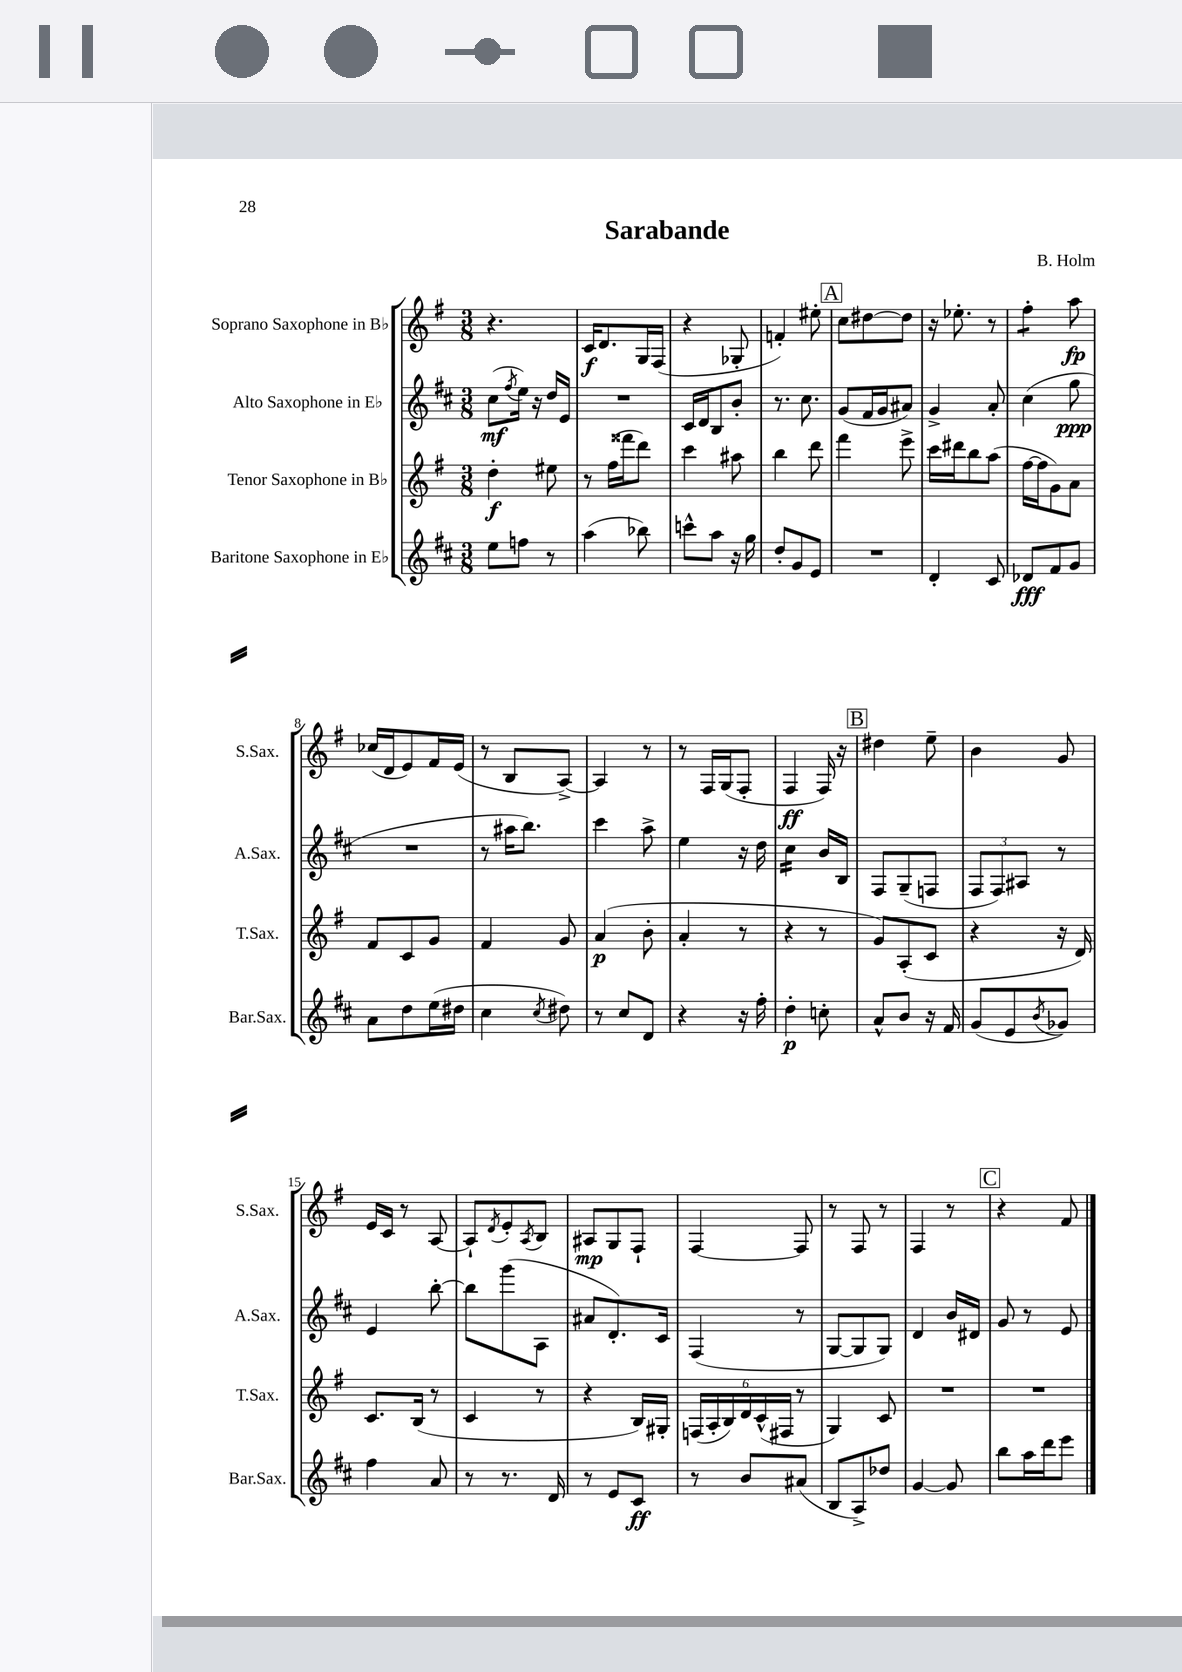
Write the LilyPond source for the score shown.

\header { title = "Sarabande" composer = "B. Holm" }
<<
\new StaffGroup <<
\new Staff = "s0" \with { instrumentName = "Soprano Saxophone in Bb" shortInstrumentName = "S.Sax." } {
    \clef treble \key g \major \numericTimeSignature \time 3/8
    r4. |
    c'16\f d'8. g16 fis16( |
    r4 ges8-. |
    f'4-.) eis''8-. |
    \mark \markup { \box "A" } c''8 dis''8~ dis''8 |
    r16 ees''8.-. r8 |
    fis''4:8-. a''8\fp |
    ces''16( d'16 e'8) fis'16 e'16( |
    r8 b8 a8~->) |
    a4 r8 |
    r8 fis16 g16( fis8-. |
    fis4\ff fis16) r16 |
    \mark \markup { \box "B" } dis''4 e''8-- |
    b'4 g'8 |
    e'16 c'16 r8 a8~ |
    a8-! \acciaccatura { d'8 } e'8-. \acciaccatura { a8 } b8 |
    ais8\mp g8 fis8-! |
    fis4~ fis8 |
    r8 fis8 r8 |
    fis4 r8 |
    \mark \markup { \box "C" } r4 fis'8 \bar "|." |
}
\new Staff = "s1" \with { instrumentName = "Alto Saxophone in Eb" shortInstrumentName = "A.Sax." } {
    \clef treble \key d \major \numericTimeSignature \time 3/8
    cis''8\mf( \acciaccatura { fis''8 } e''16) r16 d''16 e'16 |
    R4. |
    cis'16 d'16 b8 b'8-. |
    r8. cis''8. |
    \mark \markup { \box "A" } g'8( fis'16 g'16 ais'8) |
    g'4-> a'8-. |
    cis''4( g''8\ppp |
    R4. |
    r8 ais''16 b''8.) |
    cis'''4 a''8-> |
    e''4 r16 d''16 |
    cis''4:16 b'16 b16 |
    \mark \markup { \box "B" } fis8 g8--( f8 |
    \tuplet 3/2 { fis8 fis8) ais8 } r8 |
    e'4 b''8~-. |
    b''8 g'''8( a8 |
    ais'8 d'8.-.) cis'16 |
    fis4( r8 |
    g8~ g8 g8) |
    d'4 b'16 dis'16 |
    \mark \markup { \box "C" } g'8 r8 e'8 \bar "|." |
}
\new Staff = "s2" \with { instrumentName = "Tenor Saxophone in Bb" shortInstrumentName = "T.Sax." } {
    \clef treble \key g \major \numericTimeSignature \time 3/8
    d''4-.\f eis''8 |
    r8 fis''16( fisis'''16 d'''8) |
    c'''4 ais''8 |
    b''4 d'''8 |
    \mark \markup { \box "A" } fis'''4 e'''8-> |
    c'''16 dis'''16 b''8 a''8( |
    fis''16~ fis''16 g'8) a'8 |
    fis'8 c'8 g'8 |
    fis'4 g'8 |
    a'4\p( b'8-. |
    a'4-. r8 |
    r4 r8 |
    \mark \markup { \box "B" } g'8) a8-.( c'8 |
    r4 r16 d'16) |
    c'8. b16( r8 |
    c'4 r8 |
    r4 b16) gis16-. |
    \tuplet 6/4 { f16( a16-. b16) d'16 c'16-^( fis16 } r8 |
    g4) c'8 |
    R4. |
    \mark \markup { \box "C" } R4. \bar "|." |
}
\new Staff = "s3" \with { instrumentName = "Baritone Saxophone in Eb" shortInstrumentName = "Bar.Sax." } {
    \clef treble \key d \major \numericTimeSignature \time 3/8
    e''8 f''8 r8 |
    a''4( bes''8) |
    c'''8-^ a''8 r16 g''16 |
    d''8-. g'8 e'8 |
    \mark \markup { \box "A" } R4. |
    d'4-. cis'8 |
    des'8\fff fis'8 g'8 |
    a'8 d''8 e''16( dis''16 |
    cis''4 \acciaccatura { cis''8 } dis''8) |
    r8 cis''8 d'8 |
    r4 r16 fis''16-. |
    d''4-.\p c''8-. |
    \mark \markup { \box "B" } a'8-^ b'8 r16 fis'16 |
    g'8( e'8 \acciaccatura { b'8 } ges'8) |
    fis''4 a'8 |
    r8 r8. d'16 |
    r8 e'8 cis'8\ff |
    r8 b'8 ais'8( |
    b8 a8->) des''8 |
    g'4~ g'8 |
    \mark \markup { \box "C" } b''8 a''16 d'''16 e'''8 \bar "|." |
}
>>
>>
